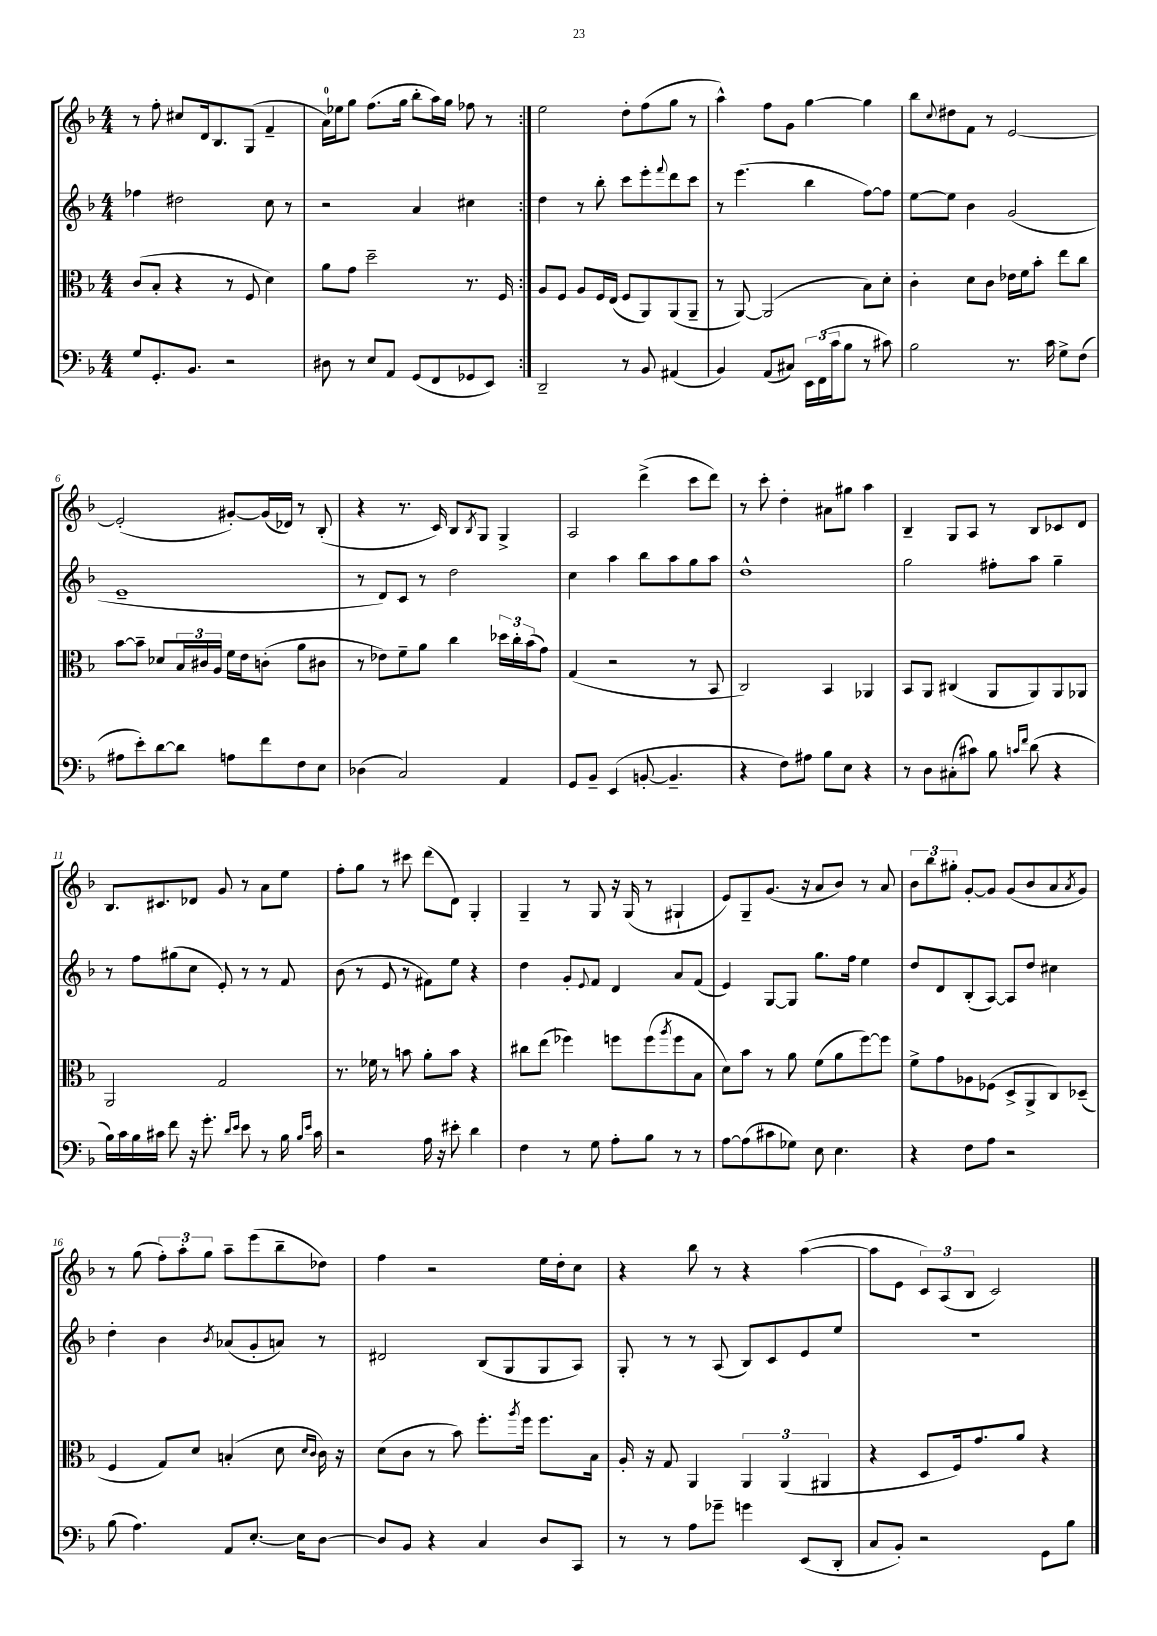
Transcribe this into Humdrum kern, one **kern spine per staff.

**kern	**kern	**kern	**kern
*staff4	*staff3	*staff2	*staff1
*clefF4	*clefC3	*clefG2	*clefG2
*k[b-]	*k[b-]	*k[b-]	*k[b-]
*M4/4	*M4/4	*M4/4	*M4/4
8G/L	(8c/L	4ff-\	8r
8.GG'/	8B-'/J	.	8ff'\
.	4r	2dd#\	8cc#/L
8.BB-/J	.	.	.
.	.	.	16d/k
.	.	.	8.B-/
2r	8r	.	.
.	8F/	.	(8G/J
.	4d\)	8cc\	4f~/
.	.	8r	.
=	=	=	=
8D#\	8a\L	2r	16a\LL)
.	.	.	16ee-\J
8r	8g\J	.	8gg\J
8E/L	2dd~\	.	(8.ff\L
8AA/J	.	.	.
.	.	.	16gg\Jk
(8GG/L	.	4a/	8bb-'\L
8FF/	.	.	16aa\L)
.	.	.	16gg\JJ
8GG-/	8.r	4cc#\	8ff-\
8EE/J)	.	.	8r
.	16F/	.	.
=:|!	=:|!	=:|!	=:|!
2DD~/	8A/L	4dd\	2ee\
.	8F/J	.	.
.	8A/L	8r	.
.	16F/L	8bb-'\	.
.	(16E/JJ	.	.
8r	8F/L	8ccc\L	8dd'\L
8BB-/	8AA/)	8eee'\	(8ff\
.	.	8qqfff/	.
(4AA#/	(8AA/	8ddd\	8gg\J
.	8AA~/J	8ccc\J	8r
=	=	=	=
4BB-/)	8r	8r	4aa^^\)
.	[8AA/)	(4.eee\	.
(8AA/L	(2AA/]	.	8ff\L
8C#/J)	.	.	8g\J
24EE\LL	.	4bb-\	[4gg\
(24FF\	.	.	.
24c\J	.	.	.
8B-\J	.	.	.
8r	8B-\L)	[8ff\L)	4gg\]
8c#\)	8d'\J	8ff\]J	.
=	=	=	=
2B-\	4c'\	[8ee\L	8bb-\L
.	.	.	8qqcc/
.	.	8ee\]J	8dd#\
.	8d\L	4b-\	8f\J
.	8c\J	.	8r
8.r	16e-\LL	(2g/	[2e/
.	16f\J	.	.
.	8b-'\J	.	.
16c\	.	.	.
8G^\L	8ee\L	.	.
(8F\J	8cc\J	.	.
=	=	=	=
8A#\L	[8b-\L	1e~	(2e'/]
8e'\)	8b-~\]J	.	.
[8d\	8d-/L	.	.
8d\]J	24B-/L	.	.
.	24c#/	.	.
.	24A/JJ	.	.
8A\L	16f\LL	.	[8g#'/L)
.	16e\J	.	.
8f\	(8c'\J	.	(16g#/]L
.	.	.	16d-/JJ)
8F\	8a\L	.	8r
8E\J	8c#\J	.	(8B-'/
=	=	=	=
(4D-\	8r	8r	4r
.	8e-\L)	8d/L)	.
2C/)	8f~\	8c/J	8.r
.	8a\J	8r	.
.	.	.	16c/)
.	4cc\	2dd\	8B-/L
.	.	.	8qB-/
.	.	.	8G/J
4AA/	24dd-\LL	.	4G^/
.	24cc'\	.	.
.	(24b-\J	.	.
.	8g\J)	.	.
=	=	=	=
8GG/L	(4G/	4cc\	2A/
8BB-~/J	.	.	.
(4EE/	2r	4aa\	.
[8BB'/	.	8bb-\L	(4ddd^\
4.BB~/]	.	8aa\	.
.	8r	8gg\	8ccc\L
.	8BB-/	8aa\J	8ddd\J)
=	=	=	=
4r	2C/)	1dd^^	8r
.	.	.	8ccc'\
8F\L)	.	.	4dd'\
8A#\J	.	.	.
8B-\L	4BB-/	.	8a#\L
8E\J	.	.	8gg#\J
4r	4AA-/	.	4aa\
=	=	=	=
8r	8BB-/L	2gg\	4B-~/
8D\L	8AA/J	.	.
(8C#'\	(4C#/	.	8G/L
8c#\J)	.	.	8A/J
8B-\	8AA/L	8ff#'\L	8r
16qqc/LL	.	.	.
16qqf/JJ	.	.	.
(8d\	8AA/)	8aa\J	8B-/L
4r	8AA/	4gg~\	8c-/
.	8AA-/J	.	8d/J
=	=	=	=
16B-\LL)	2AA/	8r	8.B-/L
16c\	.	.	.
16B-\	.	8ff\L	.
16c#\JJ	.	.	8.c#/
8f\	.	(8gg#\	.
16r	.	8cc\J	8d-/J
8.g'\	.	.	.
.	2G/	8e'/)	8g/
16qqd/LL	.	.	.
16qqe/JJ	.	.	.
8e\	.	8r	8r
8r	.	8r	8a\L
16B-\	.	8f/	8ee\J
16qqB-/LL	.	.	.
16qqe/JJ	.	.	.
16c#\	.	.	.
=	=	=	=
2r	8.r	(8b-\	8ff'\L
.	.	8r	8gg\J
.	16f-\	.	.
.	8r	8e/	8r
.	8b\	8r	8ccc#\
16A\	8a'\L	8f#\L)	(8ddd\L
16r	.	.	.
8e#'\	8b\J	8ee\J	8d\J)
4d\	4r	4r	4G'/
=	=	=	=
4F\	8cc#\L	4dd\	4G~/
.	(8ee\J	.	.
8r	4ff-\)	8g'/L	8r
.	.	8qqe/	.
8G\	.	8f/J	8G/
8A'\L	8ff\L	4d/	16r
.	.	.	(16G/
8B-\J	(8ff\	.	8r
.	8qaa/	.	.
8r	8ff\	8a/L	4G#`/
8r	8B-\J	(8f/J	.
=	=	=	=
[8A\L	8d\L)	4e/)	8e/L)
(8A\]	8b-\J	.	8G~/
8c#\	8r	[8G/L	(8.g/J
8G-\J)	8a\	8G/]J	.
.	.	.	16r
8E\	(8f\L	8.gg\L	8a/L
4.E\	8a\	.	8b-/J)
.	.	16ff\Jk	.
.	[8ff\)	4ee\	8r
.	8ff\]J	.	8a/
=	=	=	=
4r	8f^\L	8dd/L	12b-\L
.	.	.	12bb-\
.	8g\	8d/	.
.	.	.	12gg#'\J
8F\L	8A-\	(8B-'/	[8g'/L
8A\J	(8F-\J	[8A/J)	8g/]J
2r	8D^/L	8A/]L	(8g/L
.	8AA^/	8dd/J	8b-/
.	8C/)	4cc#\	8a/
.	.	.	8qa/
.	(8D-~/J	.	8g/J)
=	=	=	=
(8B-\	4F/	4dd'\	8r
4.A\)	.	.	(8gg\
.	8G/L)	4b-\	12ff'\L)
.	.	.	12aa'\
.	8d/J	.	.
.	.	.	12gg\J
.	.	8qb-/	.
8AA/L	(4B'/	(8a-/L	8aa~\L
[8.E'/J	.	8g'/	(8eee\
.	8d\	8a/J)	8bb-~\
16E\]LK	.	.	.
.	16qqd/LL	.	.
.	16qqc/JJ	.	.
[8D\J	16c\)	8r	8dd-\J)
.	16r	.	.
=	=	=	=
8D/]L	(8d\L	2d#/	4ff\
8BB-/J	8c\J	.	.
4r	8r	.	2r
.	8b-\)	.	.
4C/	8.ff'\L	(8B-/L	.
.	.	8G/	.
.	8qaa/	.	.
.	16ff\Jk	.	.
8D/L	8.ff\L	8G/	16ee\LL
.	.	.	16dd'\J
8CC/J	.	8A/J)	8cc\J
.	16B-\Jk	.	.
=	=	=	=
8r	16A'/	8G'/	4r
.	16r	.	.
8r	8G/	8r	.
8A\L	4AA/	8r	8bb-\
8g-~\J	.	(8A/	8r
4g\	6AA/	8B-/L)	4r
.	.	8c/	.
.	(6AA/	.	.
(8EE/L	.	8e/	([4aa\
.	6AA#/	.	.
8DD'/J	.	8ee/J	.
=	=	=	=
8C/L	4r	1r	8aa\]L
8BB-'/J)	.	.	8e\J
2r	8D/L	.	12c/L)
.	.	.	(12A/
.	16F/k)	.	.
.	.	.	12B-/J
.	8.g/	.	.
.	.	.	2c/)
.	8a/J	.	.
8GG\L	4r	.	.
8B-\J	.	.	.
==	==	==	==
*-	*-	*-	*-
